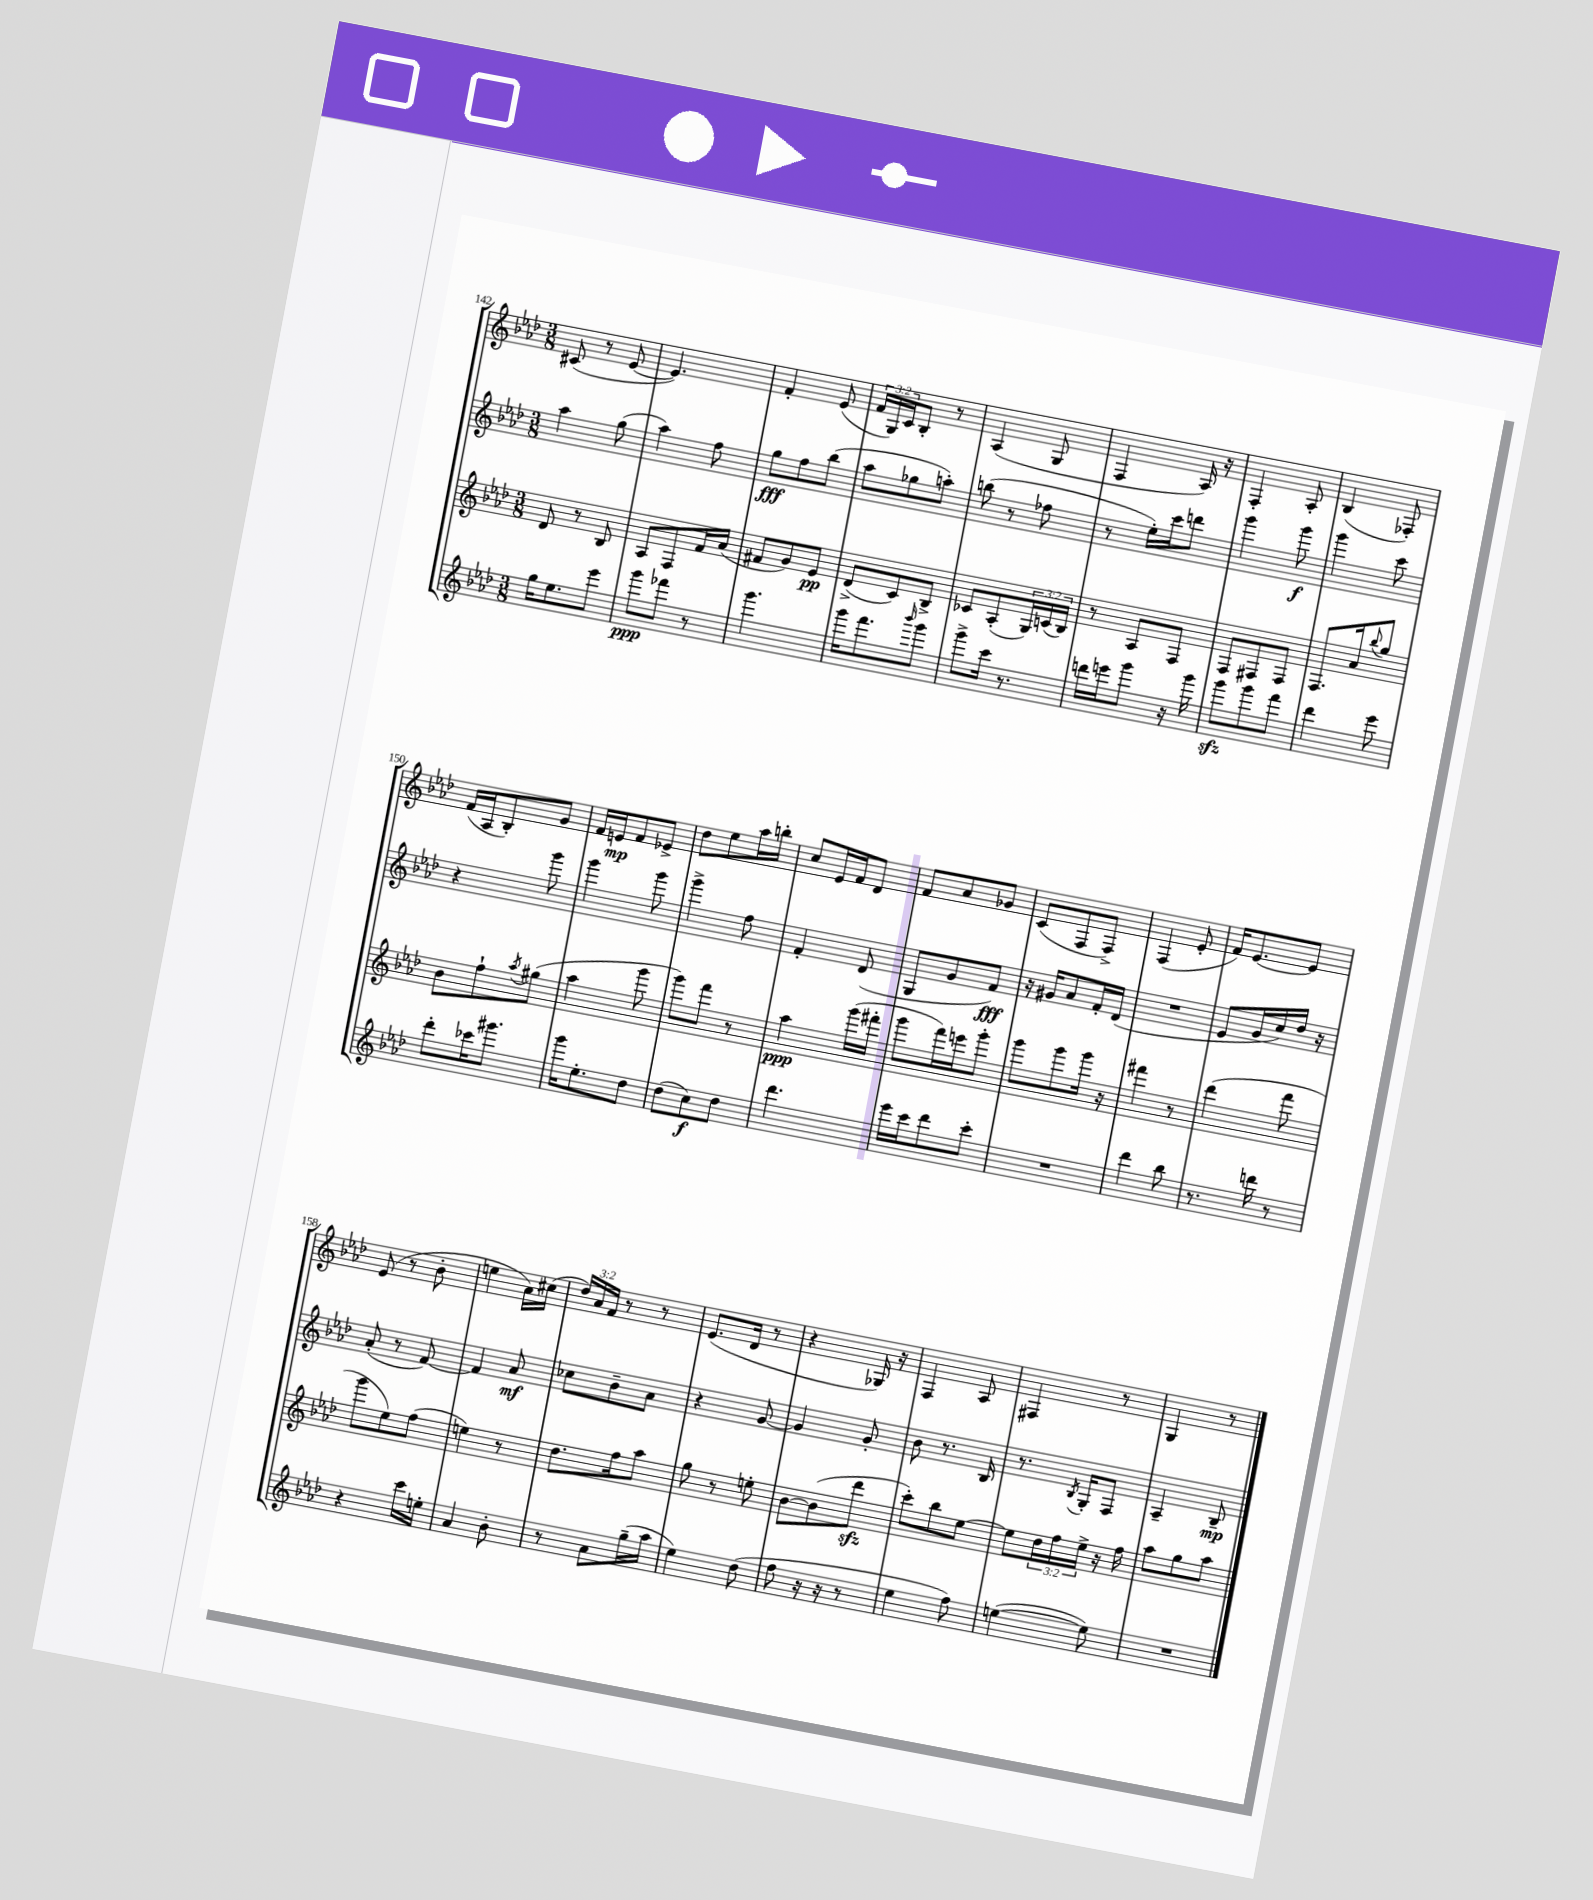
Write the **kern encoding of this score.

**kern	**dynam	**kern	**dynam	**kern	**dynam	**kern	**dynam
*part4	*part4	*part3	*part3	*part2	*part2	*part1	*part1
*staff4	*staff4	*staff3	*staff3	*staff2	*staff2	*staff1	*staff1
*clefG2	*	*clefG2	*	*clefG2	*	*clefG2	*
*k[b-e-a-d-]	*	*k[b-e-a-d-]	*	*k[b-e-a-d-]	*	*k[b-e-a-d-]	*
*M3/8	*	*M3/8	*	*M3/8	*	*M3/8	*
=142	=142	=142	=142	=142	=142	=142	=142
16gg\KL	.	8d-/	.	4aa-\	.	(8c#X/	.
8.ee-\	.	.	.	.	.	.	.
.	.	8r	.	.	.	8r	.
8eee-\J	.	8B-/	.	(8gg\	.	[8e-/	.
=143	=143	=143	=143	=143	=143	=143	=143
8ggg\L	ppp	8A-/L	.	4aa-\)	.	4.e-/])	.
8fff-X\J	.	8F/	.	.	.	.	.
8r	.	16f/L	.	8ff\	.	.	.
.	.	(16a-/JJ	.	.	.	.	.
=144	=144	=144	=144	=144	=144	=144	=144
4.ggg\	.	8f#X/L	.	8gg\L	fff	4f'/	.
.	.	8g/)	.	8ff\	.	.	.
.	.	8e-/J	pp	(8bb-\J	.	(8e-/	.
=145	=145	=145	=145	=145	=145	=145	=145
16ggg\KL	.	(8d-^/L	.	8aa-\L	.	24f/LL	.
.	.	.	.	.	.	24G/)	.
8.fff\	.	.	.	.	.	.	.
.	.	.	.	.	.	24c/J	.
.	.	8c/)	.	8gg-X\	.	8B-'/J	.
16qqbbb-/	.	.	.	.	.	.	.
8ggg\J	.	8B-^/J	.	8aan'\J)	.	8r	.
=146	=146	=146	=146	=146	=146	=146	=146
8ggg^\L	.	8c-X/L	.	(8bbn\	.	(4A-/	.
16ccc\Jk	.	(8A-'/	.	8r	.	.	.
8.r	.	.	.	.	.	.	.
.	.	24G/L)	.	8ff-X\	.	8G/	.
.	.	(24cn/	.	.	.	.	.
.	.	24B-/JJ)	.	.	.	.	.
=147	=147	=147	=147	=147	=147	=147	=147
16dddn\LL	.	8r	.	8r	.	4F/	.
16eeen\J	.	.	.	.	.	.	.
8ggg\J	.	8A-/L	.	16ee-'\LL)	.	.	.
.	.	.	.	16ccc\J	.	.	.
16r	.	8F/J	.	8dddn\J	.	16A-/)	.
16ggg\	.	.	.	.	.	16r	.
=148	=148	=148	=148	=148	=148	=148	=148
8gggzz\L	.	8F/L	.	4ggg\	.	4F'/	.
8ggg\	.	8F#X/	.	.	.	.	.
8fff\J	.	8F#/J	.	8ggg\	f	8A-'/	.
=149	=149	=149	=149	=149	=149	=149	=149
4ddd-\	.	8.F/L	.	4ggg\	.	(4B-/	.
.	.	16a-/k	.	.	.	.	.
.	.	8qqbb-/	.	.	.	.	.
8eee-\	.	8gg/J	.	8ccc\	.	8F-X'/)	.
!!LO:LB:g=z
=150	=150	=150	=150	=150	=150	=150	=150
8ddd-'\L	.	8b-\L	.	4r	.	(16f/LL	.
.	.	.	.	.	.	16A-/J	.
16ccc-X\K	.	8ff`\	.	.	.	8B-'/)	.
8.ggg#X\J	.	.	.	.	.	.	.
.	.	8qaa-/	.	.	.	.	.
.	.	(8gg#X\J	.	8ggg\	.	8g/J	.
=151	=151	=151	=151	=151	=151	=151	=151
16ggg\KL	.	4aa-\	.	4ggg\	.	16f/LL	.
8.ee-'\	.	.	.	.	.	16en/J	mp
.	.	.	.	.	.	8f/	.
8dd-\J	.	8ggg\	.	8ggg\	.	8e-X^/J	.
=152	=152	=152	=152	=152	=152	=152	=152
(8dd-\L	.	8ggg\L)	.	4ggg^\	.	8dd-\L	.
8cc\)	f	8fff\J	.	.	.	8ee-\	.
8dd-\J	.	8r	.	8ff\	.	16aa-\L	.
.	.	.	.	.	.	16bbn'\JJ	.
=153	=153	=153	=153	=153	=153	=153	=153
4.ddd-\	.	4aa-\	ppp	4f'/	.	8cc/L	.
.	.	.	.	.	.	16e-/L	.
.	.	.	.	.	.	16f/J	.
.	.	(16ggg\LL	.	(8d-/	.	8d-/J	.
.	.	16fff#X'\JJ	.	.	.	.	.
=154	=154	=154	=154	=154	=154	=154	=154
16eee-\LL	.	8ggg\L	.	8G/L	.	8f/L	.
16ccc\J	.	.	.	.	.	.	.
8ddd-\	.	16fff\L)	.	8g/	.	8a-/	.
.	.	16eeen\J	.	.	.	.	.
8ccc'\J	.	8ggg'\J	.	8f/J)	fff	8g-X/J	.
=155	=155	=155	=155	=155	=155	=155	=155
4.r	.	8ggg\L	.	16r	.	(8c/L	.
.	.	.	.	16g#X/KL	.	.	.
.	.	8ggg\	.	8a-/	.	8F/	.
.	.	16ggg\Jk	.	16f'/L	.	8F^/J)	.
.	.	16r	.	(16d-/JJ	.	.	.
=156	=156	=156	=156	=156	=156	=156	=156
4ddd-\	.	4fff#X\	.	4.r	.	(4F/	.
8bb-\	.	8r	.	.	.	8e-'/	.
=157	=157	=157	=157	=157	=157	=157	=157
8.r	.	(4ddd-\	.	8e-/L	.	16f/KL)	.
.	.	.	.	.	.	[8.e-/	.
.	.	.	.	16g/L	.	.	.
16dddn\	.	.	.	16cc/)	.	.	.
8r	.	8fff\	.	16dd-/JJ	.	8e-/J]	.
.	.	.	.	16r	.	.	.
!!LO:LB:g=z
=158	=158	=158	=158	=158	=158	=158	=158
4r	.	8ggg\L	.	(8a-'/	.	(8e-/	.
.	.	8ee-\)	.	8r	.	8r	.
16ccc\LL	.	(8ff\J	.	[8f/)	.	8b-'\	.
16een'\JJ	.	.	.	.	.	.	.
=159	=159	=159	=159	=159	=159	=159	=159
4a-/	.	4een\)	.	4f/]	.	4een\	.
8b-'\	.	8r	.	8a-/	mf	16a-\LL)	.
.	.	.	.	.	.	(16cc#X\JJ	.
=160	=160	=160	=160	=160	=160	=160	=160
8r	.	8.dd-\L	.	8cc-X\L	.	24dd-/LL)	.
.	.	.	.	.	.	24a-/	.
.	.	.	.	.	.	24f/JJ	.
8a-\L	.	.	.	8b-~\	.	8r	.
.	.	16ff\k	.	.	.	.	.
(16gg~\L	.	8aa-\J	.	8a-\J	.	8r	.
16aa-\JJ	.	.	.	.	.	.	.
=161	=161	=161	=161	=161	=161	=161	=161
4ee-\)	.	8gg\	.	4r	.	(8.e-/L	.
.	.	8r	.	.	.	.	.
.	.	.	.	.	.	16d-/Jk	.
(8dd-\	.	8een'\	.	[8g/	.	8r	.
=162	=162	=162	=162	=162	=162	=162	=162
8ff\	.	[8b-\L	.	4g/]	.	4r	.
16r	.	(8b-\]	.	.	.	.	.
16r	.	.	.	.	.	.	.
8r	.	8ddd-zz\J	.	8g'/	.	16G-X/)	.
.	.	.	.	.	.	16r	.
=163	=163	=163	=163	=163	=163	=163	=163
4ee-\	.	8ccc'\L)	.	8b-\	.	4F/	.
.	.	8bb-\	.	8.r	.	.	.
8ff\)	.	[8ee-\J	.	.	.	8A-/	.
.	.	.	.	16B-/	.	.	.
=164	=164	=164	=164	=164	=164	=164	=164
([4een\	.	8ee-\L]	.	8.r	.	4F#X/	.
.	.	24dd-\L	.	.	.	.	.
.	.	24ff\	.	.	.	.	.
.	.	.	.	8qB-/	.	.	.
.	.	.	.	16G'/KL	.	.	.
.	.	24ee-^\JJ	.	.	.	.	.
8ee\])	.	16r	.	8F/J	.	8r	.
.	.	16ff\	.	.	.	.	.
=165	=165	=165	=165	=165	=165	=165	=165
4.r	.	8aa-\L	.	4A-~/	.	4G/	.
.	.	8gg\	.	.	.	.	.
.	.	8aa-\J	.	8B-~/	mp	8r	.
==	==	==	==	==	==	==	==
*-	*-	*-	*-	*-	*-	*-	*-
